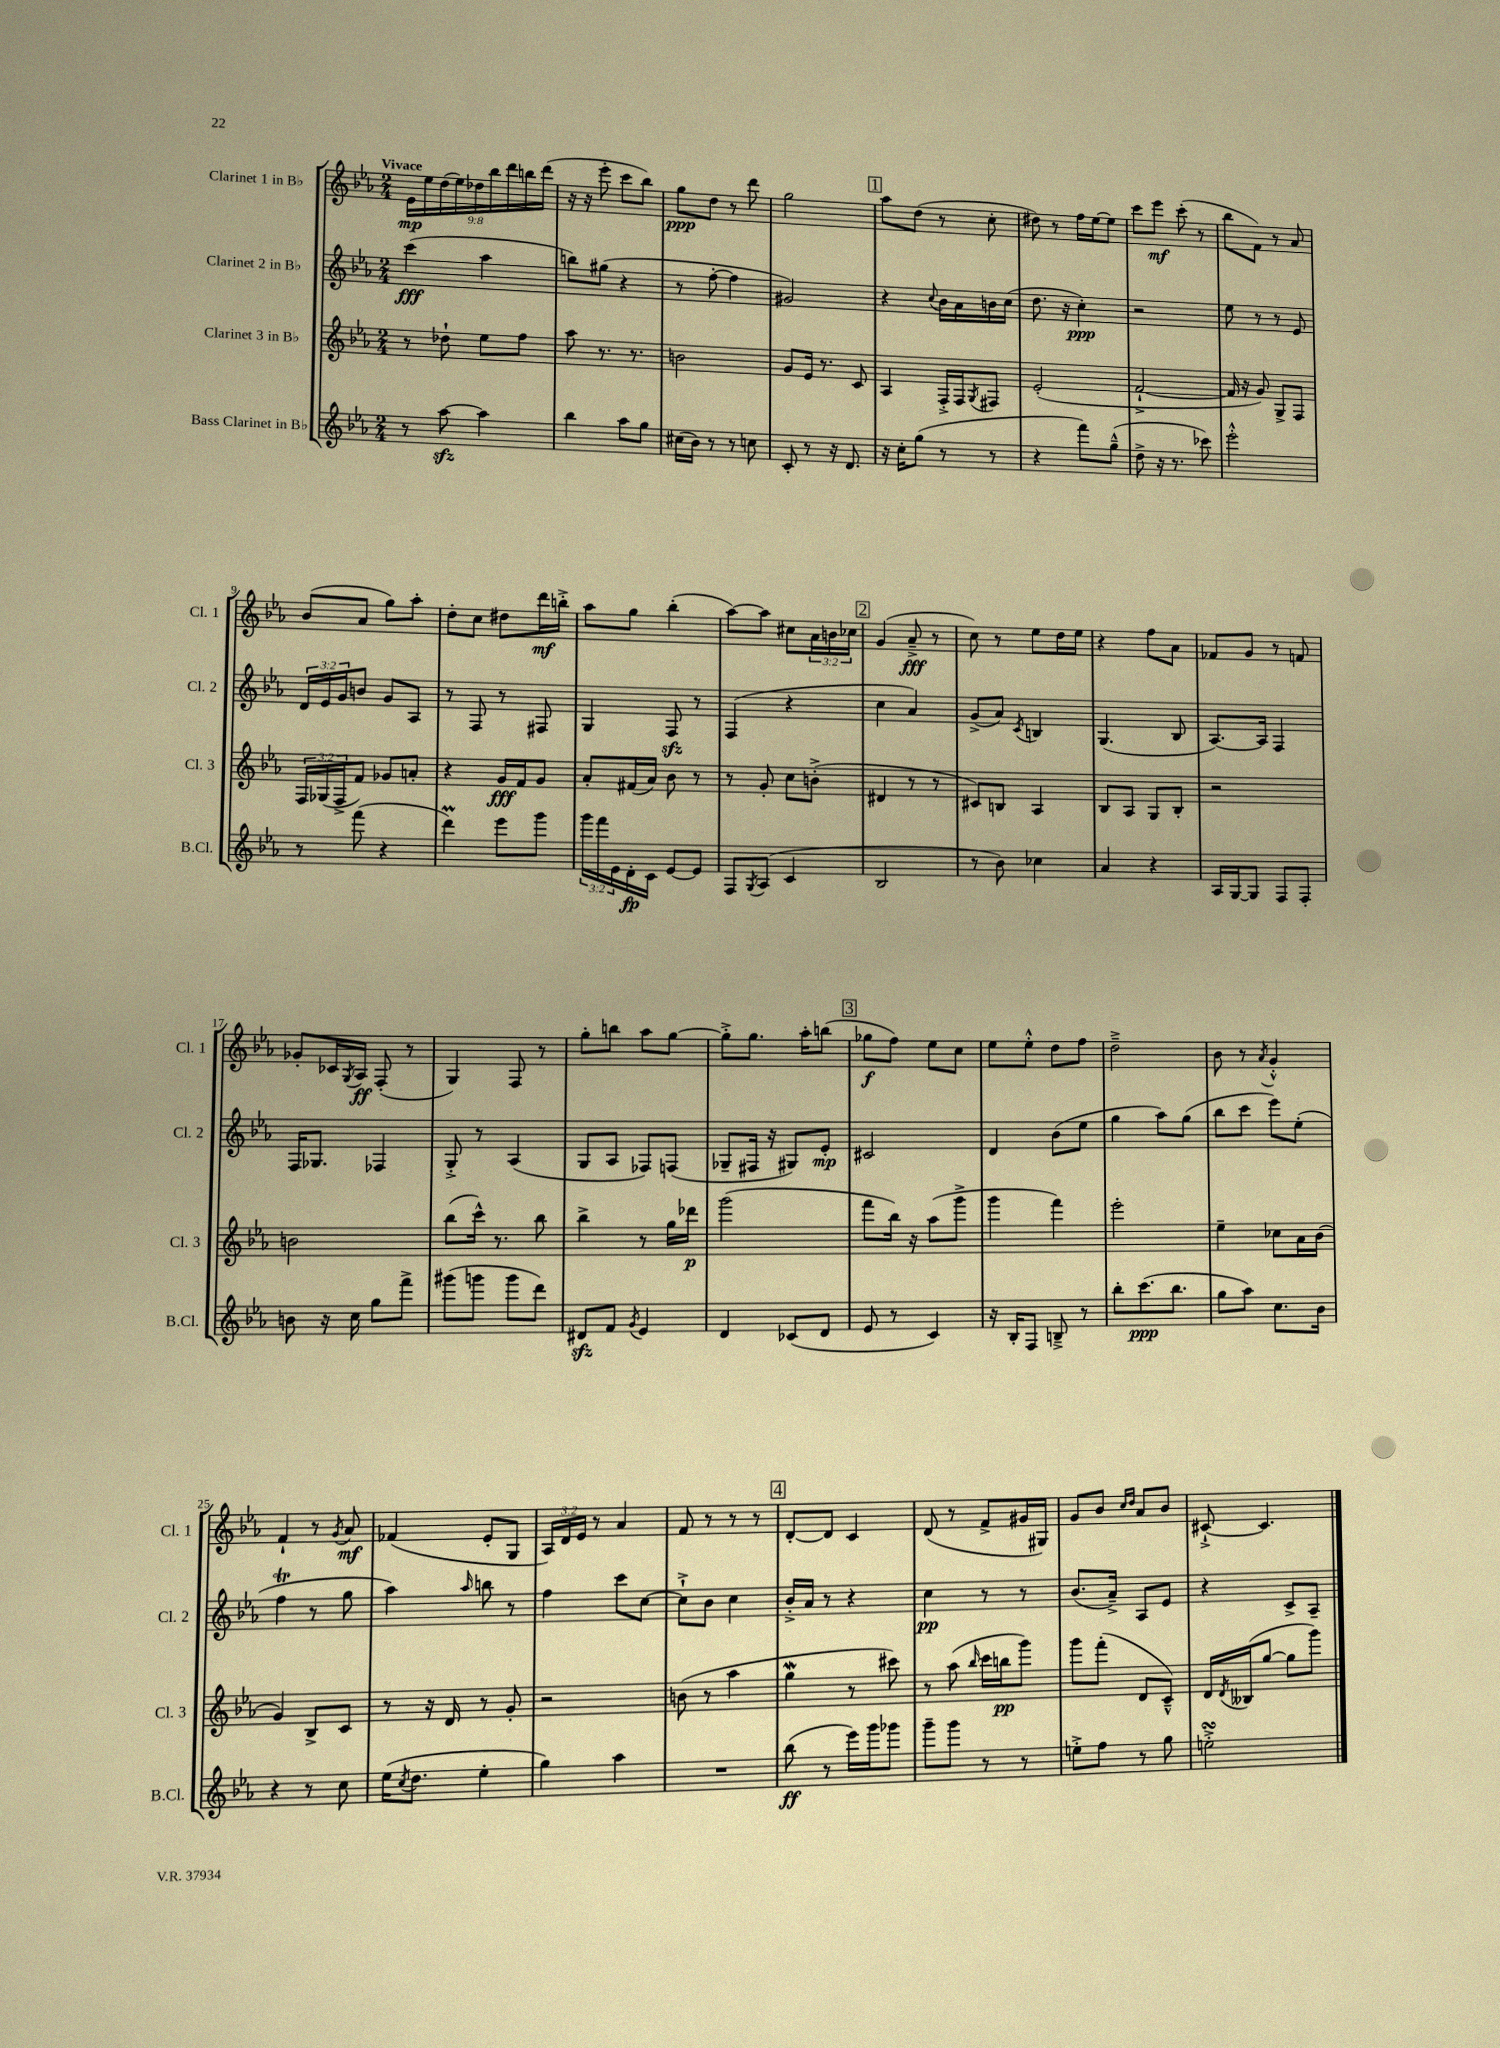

**kern	**dynam	**kern	**dynam	**kern	**dynam	**kern	**dynam
*part4	*part4	*part3	*part3	*part2	*part2	*part1	*part1
*staff4	*staff4	*staff3	*staff3	*staff2	*staff2	*staff1	*staff1
*I"Bass Clarinet in B♭	*	*I"Clarinet 3 in B♭	*	*I"Clarinet 2 in B♭	*	*I"Clarinet 1 in B♭	*
*I'B.Cl.	*	*I'Cl. 3	*	*I'Cl. 2	*	*I'Cl. 1	*
*clefG2	*	*clefG2	*	*clefG2	*	*clefG2	*
*k[b-e-a-]	*	*k[b-e-a-]	*	*k[b-e-a-]	*	*k[b-e-a-]	*
*M2/4	*	*M2/4	*	*M2/4	*	*M2/4	*
=1	=1	=1	=1	=1	=1	=1	=1
!	!	!	!	!	!	!LO:TX:a:B:t=Vivace	!
8r	.	8r	.	(4ccc\	fff	18e-\LL	mp
.	.	.	.	.	.	18ee-\	.
.	.	.	.	.	.	(18dd\	.
[8aa-zz\	.	8dd-X`\	.	.	.	.	.
.	.	.	.	.	.	18ee-\)	.
.	.	.	.	.	.	18dd-X\	.
4aa-\]	.	8ee-\L	.	4aa-\	.	.	.
.	.	.	.	.	.	18bb-\	.
.	.	.	.	.	.	18ddd\	.
.	.	8ff\J	.	.	.	.	.
.	.	.	.	.	.	18bbn\	.
.	.	.	.	.	.	(18ddd\JJ	.
=2	=2	=2	=2	=2	=2	=2	=2
4bb-\	.	8aa-\	.	8bbn\L)	.	16r	.
.	.	.	.	.	.	16r	.
.	.	8.r	.	(8gg#X\J	.	8eee-'\	.
8aa-\L	.	.	.	4r	.	8ccc\L	.
.	.	8.r	.	.	.	.	.
8gg\J	.	.	.	.	.	8bb-\J)	.
=3	=3	=3	=3	=3	=3	=3	=3
(16cc#X\LL	.	2bn\	.	8r	.	8gg\L	ppp
16b-\JJ)	.	.	.	.	.	.	.
8r	.	.	.	[8ff'\	.	8dd\J	.
8r	.	.	.	4ff\]	.	8r	.
8ccn\	.	.	.	.	.	8ddd\	.
=4	=4	=4	=4	=4	=4	=4	=4
8c'/	.	8g/L	.	2g#X/)	.	2gg\	.
8r	.	16e-/Jk	.	.	.	.	.
.	.	8.r	.	.	.	.	.
16r	.	.	.	.	.	.	.
8.d/	.	.	.	.	.	.	.
.	.	8c/	.	.	.	.	.
!!LO:REH:place=s1:t=1
=5	=5	=5	=5	=5	=5	=5	=5
16r	.	4A-/	.	4r	.	8aa-\L	.
16cc'\KL	.	.	.	.	.	.	.
(8gg\J	.	.	.	.	.	(8dd\J	.
.	.	.	.	8qqcc/	.	.	.
8r	.	16F'^/LL	.	16b-\LL	.	8r	.
.	.	16F/J	.	16a-\	.	.	.
.	.	8qG/	.	.	.	.	.
8r	.	8F#X/J	.	16bn\	.	8cc'\	.
.	.	.	.	(16cc\JJ	.	.	.
=6	=6	=6	=6	=6	=6	=6	=6
4r	.	(2e-'/	.	8.dd\	.	8dd#X\)	.
.	.	.	.	.	.	8r	.
.	.	.	.	16r	.	.	.
8fff\L)	.	.	.	4cc'\)	ppp	16ff\LL	.
.	.	.	.	.	.	[16ee-\J	.
(8gg~^^\J	.	.	.	.	.	8ee-\J]	.
=7	=7	=7	=7	=7	=7	=7	=7
8dd^\	.	[2f`^/	.	2r	.	8ccc\L	.
16r	.	.	.	.	.	8eee-\J	mf
8.r	.	.	.	.	.	.	.
.	.	.	.	.	.	(8ccc'\	.
8ccc-X\)	.	.	.	.	.	8r	.
=8	=8	=8	=8	=8	=8	=8	=8
2eee-'^^\	.	16f/]	.	8ee-\	.	8bb-\L	.
.	.	16r	.	.	.	.	.
.	.	8g/)	.	8r	.	8f\J)	.
.	.	8G^/L	.	8r	.	8r	.
.	.	8F/J	.	8e-/	.	8a-/	.
!!LO:LB:g=z
=9	=9	=9	=9	=9	=9	=9	=9
8r	.	24F/LL	.	24d/LL	.	(8b-/L	.
.	.	(24G-X/	.	24e-/	.	.	.
.	.	24F^/J	.	24g/J	.	.	.
(8fff\	.	8f/J)	.	8bn/J	.	8a-/J	.
4r	.	8g-X/L	.	8g/L	.	8gg\L)	.
.	.	8an'/J	.	8A-/J	.	8aa-'\J	.
=10	=10	=10	=10	=10	=10	=10	=10
4dddm\)	.	4r	.	8r	.	8dd'\L	.
.	.	.	.	8F/	.	8cc\J	.
8eee-\L	.	16g/LL	fff	8r	.	8dd#X\L	.
.	.	16f/J	.	.	.	.	.
8ggg\J	.	8g/J	.	8F#X/	.	16ddd\L	mf
.	.	.	.	.	.	16bbn'^\JJ	.
=11	=11	=11	=11	=11	=11	=11	=11
24ggg\LL	.	8a-'/L	.	4G/	.	8aa-\L	.
24fff\	.	.	.	.	.	.	.
24e-\	.	.	.	.	.	.	.
16d'\	fp	(16f#X/L	.	.	.	8gg\J	.
16c\JJ	.	16a-/JJ)	.	.	.	.	.
[8e-/L	.	8b-\	.	8Fzz/	.	(4bb-'\	.
8e-/J]	.	8r	.	8r	.	.	.
=12	=12	=12	=12	=12	=12	=12	=12
8F/L	.	8r	.	(4F/	.	[8aa-\L)	.
8qG/	.	.	.	.	.	.	.
(8A-/J	.	8g'/	.	.	.	8aa-\J]	.
4c/	.	8cc\L	.	4r	.	8cc#X\L	.
.	.	(8bn'^\J	.	.	.	24a-\L	.
.	.	.	.	.	.	24bn\	.
.	.	.	.	.	.	24cc-X\JJ	.
!!LO:REH:place=s1:t=2
=13	=13	=13	=13	=13	=13	=13	=13
2B-/	.	4d#X/	.	4cc\	.	(4g/	.
.	.	8r	.	4a-/)	.	8a-~^/	fff
.	.	8r	.	.	.	8r	.
=14	=14	=14	=14	=14	=14	=14	=14
8r	.	8c#X/L)	.	(8g^/L	.	8cc\)	.
8b-\)	.	8Bn/J	.	8a-/J)	.	8r	.
.	.	.	.	8qc/	.	.	.
4cc-X\	.	4A-/	.	4Bn/	.	8ee-\L	.
.	.	.	.	.	.	16dd\L	.
.	.	.	.	.	.	16ee-\JJ	.
=15	=15	=15	=15	=15	=15	=15	=15
4a-/	.	8B-/L	.	(4.G/	.	4r	.
.	.	8A-/J	.	.	.	.	.
4r	.	8G/L	.	.	.	8ff\L	.
.	.	8B-'/J	.	8B-/	.	8a-\J	.
=16	=16	=16	=16	=16	=16	=16	=16
16A-/LL	.	2r	.	[8.A-/L)	.	8f-X/L	.
[16G/J	.	.	.	.	.	.	.
8G/J]	.	.	.	.	.	8g/J	.
.	.	.	.	16A-/Jk]	.	.	.
8F/L	.	.	.	4F/	.	8r	.
8F'/J	.	.	.	.	.	8fn/	.
!!LO:LB:g=z
=17	=17	=17	=17	=17	=17	=17	=17
8bn\	.	2bn\	.	16F/KL	.	8g-X'/L	.
.	.	.	.	8.G-X/J	.	.	.
16r	.	.	.	.	.	16c-X/L	.
.	.	.	.	.	.	8qG/	.
16cc\	.	.	.	.	.	16A-/JJ	ff
8gg\L	.	.	.	4F-X/	.	(8F'/	.
8fff^\J	.	.	.	.	.	8r	.
=18	=18	=18	=18	=18	=18	=18	=18
(8ggg#X\L	.	(8bb-\L	.	8G'^/	.	4G/)	.
8gggn\J	.	16ccc^^\Jk)	.	8r	.	.	.
.	.	8.r	.	.	.	.	.
8ggg\L	.	.	.	(4A-/	.	8F/	.
8ddd\J)	.	8bb-\	.	.	.	8r	.
=19	=19	=19	=19	=19	=19	=19	=19
8d#Xzz/L	.	4bb-^\	.	8G/L	.	8gg'\L	.
8f/J	.	.	.	8A-/J	.	8bbn\J	.
8qg/	.	.	.	.	.	.	.
4e-/	.	8r	.	8F-X/L)	.	8aa-\L	.
.	.	16gg\LL	.	(8Fn/J	.	[8gg\J	.
.	.	16ddd-X\JJ	p	.	.	.	.
=20	=20	=20	=20	=20	=20	=20	=20
4d/	.	(2ggg\	.	8G-X~/L	.	8gg'^\L]	.
.	.	.	.	16F#X/Jk	.	8.gg\J	.
.	.	.	.	16r	.	.	.
(8c-X/L	.	.	.	8G#X/L)	.	.	.
.	.	.	.	.	.	16aa-'\KL	.
8d/J	.	.	.	8e-'/J	mp	(8bbn\J	.
!!LO:REH:place=s1:t=3
=21	=21	=21	=21	=21	=21	=21	=21
8e-/	.	8fff\L	.	2c#X/	.	8gg-X\L	f
8r	.	16bb-\Jk)	.	.	.	8ff\J)	.
.	.	16r	.	.	.	.	.
4c/)	.	(8aa-\L	.	.	.	8ee-\L	.
.	.	8ggg^\J	.	.	.	8cc\J	.
=22	=22	=22	=22	=22	=22	=22	=22
16r	.	4ggg\	.	4d/	.	8ee-\L	.
16B-'/KL	.	.	.	.	.	.	.
8F/J	.	.	.	.	.	8ee-'^^\J	.
8Bn~^/	.	4fff\)	.	(8b-\L	.	8dd\L	.
8r	.	.	.	8ee-\J	.	8ff\J	.
=23	=23	=23	=23	=23	=23	=23	=23
8bb-'\L	.	2eee-'\	.	4gg\	.	2dd~^\	.
(8.ccc\	ppp	.	.	.	.	.	.
.	.	.	.	8aa-\L)	.	.	.
8.bb-\J	.	.	.	.	.	.	.
.	.	.	.	(8gg\J	.	.	.
=24	=24	=24	=24	=24	=24	=24	=24
8gg\L	.	4ee-~\	.	8bb-\L	.	8b-\	.
8aa-\J)	.	.	.	8ccc\J	.	8r	.
.	.	.	.	.	.	8qa-/	.
8.cc\L	.	8cc-X\L	.	8eee-\L)	.	4g'^^/	.
.	.	16a-\L	.	(8ee-'\J	.	.	.
16b-\Jk	.	(16b-\JJ	.	.	.	.	.
!!LO:LB:g=z
=25	=25	=25	=25	=25	=25	=25	=25
4r	.	4g/)	.	4ffT\	.	4f`/	.
8r	.	8B-^/L	.	8r	.	8r	.
.	.	.	.	.	.	8qg/	.
8cc\	.	8c/J	.	8gg\	.	8a-/	mf
=26	=26	=26	=26	=26	=26	=26	=26
(16ee-\KL	.	8r	.	4aa-\)	.	(4f-X/	.
8qcc/	.	.	.	.	.	.	.
8.dd\J	.	.	.	.	.	.	.
.	.	16r	.	.	.	.	.
.	.	16d/	.	.	.	.	.
.	.	.	.	16qqaa-/	.	.	.
4ee-'\	.	8r	.	8bbn\	.	8e-'/L	.
.	.	8g'/	.	8r	.	8G/J	.
=27	=27	=27	=27	=27	=27	=27	=27
4gg\)	.	2r	.	4ff\	.	24A-/LL)	.
.	.	.	.	.	.	24d/	.
.	.	.	.	.	.	24e-/JJ	.
.	.	.	.	.	.	8r	.
4aa-\	.	.	.	8ccc\L	.	4a-/	.
.	.	.	.	[8cc\J	.	.	.
=28	=28	=28	=28	=28	=28	=28	=28
2r	.	(8bn\	.	8cc`^\L]	.	8f/	.
.	.	8r	.	8b-\J	.	8r	.
.	.	4aa-\	.	4cc\	.	8r	.
.	.	.	.	.	.	8r	.
!!LO:REH:place=s1:t=4
=29	=29	=29	=29	=29	=29	=29	=29
(8bb-\	ff	4ggW\	.	16b-'^/LL	.	[8d'/L	.
.	.	.	.	16a-/JJ	.	.	.
8r	.	.	.	8r	.	8d/J]	.
16eee-\LL)	.	8r	.	4r	.	4c/	.
16ggg\J	.	.	.	.	.	.	.
8ggg-X\J	.	8ccc#X\)	.	.	.	.	.
=30	=30	=30	=30	=30	=30	=30	=30
8ggg~\L	.	8r	.	4cc\	pp	(8d/	.
8ggg\J	.	(8aa-\	.	.	.	8r	.
.	.	16qqbb-/	.	.	.	.	.
8r	.	16ccc\LL	.	8r	.	8f^/L	.
.	.	16bbn\J	pp	.	.	.	.
8r	.	8ggg\J)	.	8r	.	16g#X/L	.
.	.	.	.	.	.	16G#X/JJ)	.
=31	=31	=31	=31	=31	=31	=31	=31
8een'^\L	.	8ggg\L	.	(8.b-/L	.	8g/L	.
8ff\J	.	(8fff'\J	.	.	.	8b-/J	.
.	.	.	.	16a-~^/Jk)	.	.	.
.	.	.	.	.	.	16qqcc/LL	.
.	.	.	.	.	.	16qqdd/JJ	.
8r	.	8d/L	.	8A-/L	.	8a-/L	.
8gg\	.	8c~^^/J)	.	8e-/J	.	8b-/J	.
=32	=32	=32	=32	=32	=32	=32	=32
2eensSsS'^\	.	16d/LL	.	4r	.	[8c#X`^/	.
.	.	8qd/	.	.	.	.	.
.	.	(16B--X/J	.	.	.	.	.
.	.	[8gg/J	.	.	.	4.c#/]	.
.	.	8gg\L]	.	8c^/L	.	.	.
.	.	8ggg\J)	.	8A-~/J	.	.	.
==	==	==	==	==	==	==	==
*-	*-	*-	*-	*-	*-	*-	*-
